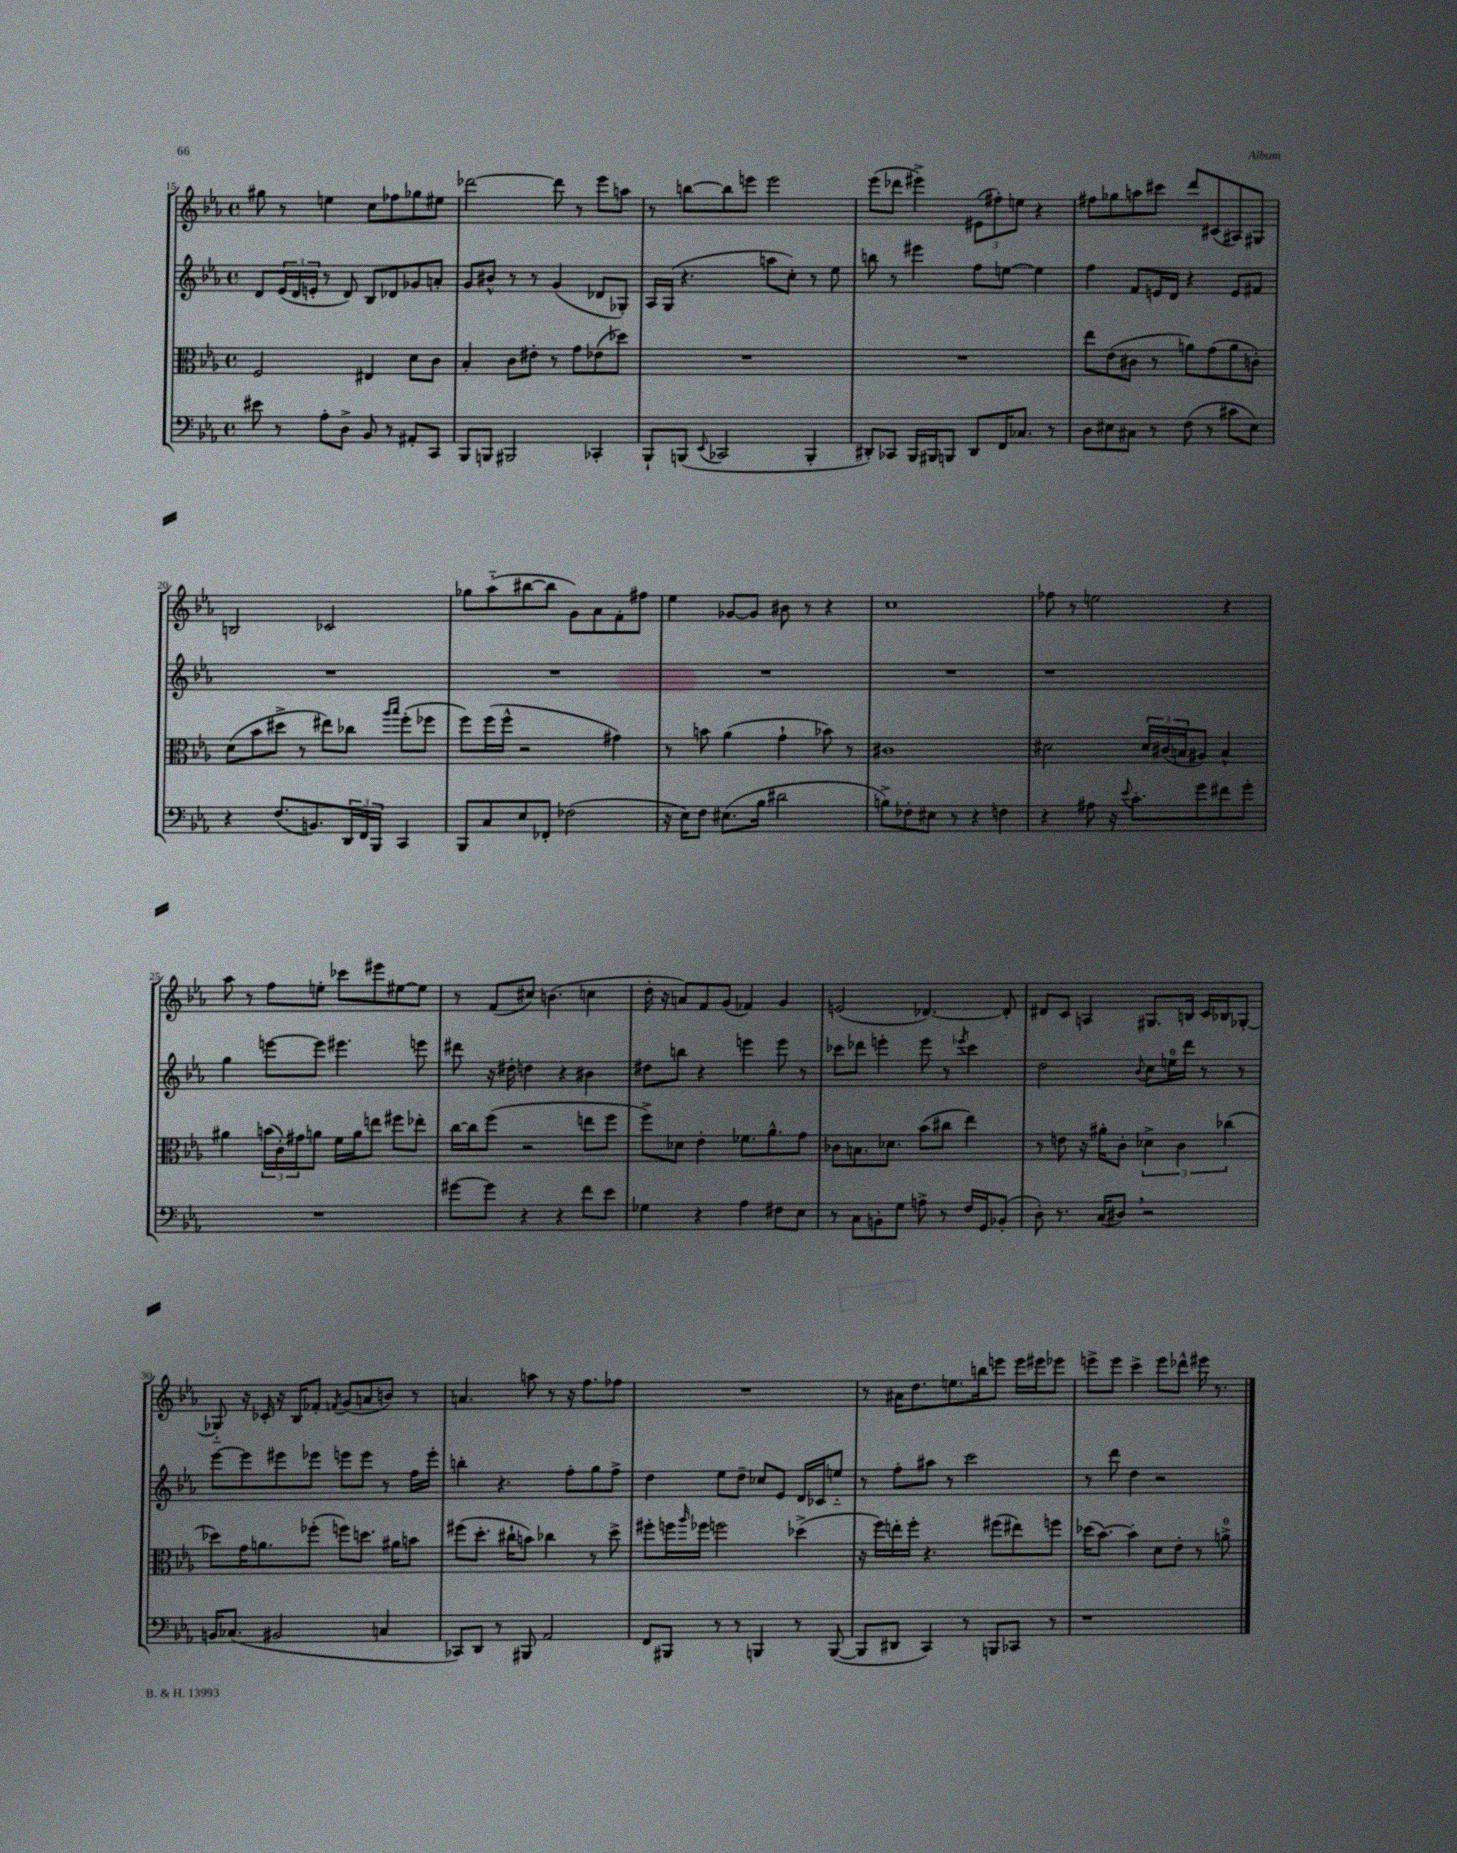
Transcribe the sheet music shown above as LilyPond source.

<<
\new StaffGroup <<
\new Staff = "s0" {
    \clef treble \key ees \major \defaultTimeSignature \time 4/4
    gis''8 r8 e''4 c''8 fes''8 ges''8 eis''8 |
    des'''2~ des'''8 r8 ees'''8 a''8 |
    r8 b''8~ b''8 e'''8 e'''2 |
    ees'''8( des'''8 eis'''4->) \tuplet 3/2 { eis'8( fis''8-.) e''8 } r4 |
    fis''8 ges''8 a''8 cis'''8 d'''8 cis'8( ais8) gis8 |
    b2 ces'2 |
    ges''8 aes''8-_( bis''8~ bis''8 g'8) aes'8 f'8-. fis''8 |
    ees''4 ges'8~ ges'8 bis'8 r8 r4 |
    c''1 |
    fes''8 r8 e''2 r4 |
    aes''8 r8 f''8 e''8-. ces'''8 eis'''8 eis''8~ eis''8 |
    r8 f'8( cis''8) b'4.( c''4 |
    d''16-. r16 a'8) f'8 g'8( fes'4) g'4 |
    e'2( des'4.~) des'8-. |
    dis'8 c'8 a4 gis8. b16 c'16 bes16 ges8~-. |
    ges8-_ r16 ces'16-. r16 bes16 fes'8-. \acciaccatura { f'8 } g'8( a'8 b'8) r8 |
    a'4. a''8 r8 r16 f''8. fes''8 |
    R1 |
    r8 ais'16 d''8. e''8. b''16 e'''8 e'''16 eis'''16 ees'''8 |
    e'''8-> e'''8 c'''4-> e'''8 des'''8-^ eis'''16 r8. \bar "|." |
}
\new Staff = "s1" {
    \clef treble \key ees \major \defaultTimeSignature \time 4/4
    d'8 \tuplet 3/2 { ees'16( d'16 e'16-. } r8 d'8) bes8 des'8 ges'8 a'8-. |
    g'8 bis'8-^ r8 r8 g'4( des'8 ges8-.) |
    aes16 g16( r4. a''8 c''8-.) r8 ees''8 |
    b''8 r8 eis'''4 f''8 e''8~ e''4 |
    f''4 f'8 e'16 d'16 r4 e'8 fis'8 |
    R1 |
    R1 |
    R1 |
    R1 |
    r1 |
    g''4 e'''8~ e'''8 eis'''4. e'''8 |
    dis'''8 r16 dis''16-. d''4 r4 bis'4 |
    dis''8 b''8 r4 e'''4 e'''8 r8 |
    ces'''8 des'''8 e'''4-. e'''8 r8 \acciaccatura { ees'''8 } ces'''4 |
    d''2 \appoggiatura { bes'8 } c''8 e''16-0 d'''16 r8 r8 |
    ees'''8~ ees'''8 eis'''8 ees'''8 e'''8 e'''8 r8 f''16 e'''16-. |
    b''4-. r4. f''8-. g''8 f''8-> |
    d''4 ees''8 d''8-- ces''8 ees'8 d'16 ces'16 e''8-_ |
    r8 f''8-. ais''8 r8 c'''2 |
    r8 d'''8 d''4 r2 \bar "|." |
}
\new Staff = "s2" {
    \clef alto \key ees \major \defaultTimeSignature \time 4/4
    f2 eis4 d'8 c'8 |
    bes4-. c'8 eis'8-. r8 g'8 ees'8( des''8) |
    R1 |
    R1 |
    ees''8 ees'8( cis'8 r8 a'8) g'8( a'8 c'8-.) |
    d'8( bes'8 dis''8-> r8 eis''8) ces''8 \grace { aes''16 bes''16 } f''8-.( fes''8 |
    f''8) f''16( f''16-^ r2 gis'4) |
    r8 b'8 aes'4( g'4-! bes'8) r8 |
    cis'1 |
    dis'2 \tuplet 3/2 { dis'16 cis'16( b16 } ais8) b4-^ |
    ais'4 \tuplet 3/2 { b'16( c'16-.) gis'16 } a'8 f'16 a'16 e''8 fis''8 ees''8-. |
    c''16~ c''16 f''8( r2 e''8 f''8 |
    f''8->) des'8 ees'4-. fes'8. aes'8.-^ g'8 |
    ces'8 b8. des'8. bes'8( cis''8 ees''4) |
    r8 e'8 r16 ais'16-. c'8-. \tuplet 3/2 { des'4-> c'4 ces''4( } |
    des''8) g'16 a'8. fes''8-.( f''8) d''8. ais'16 b'8 |
    fis''8( d''8.-. cis''16-! b'8) ces''4 r8 d''8-> |
    fis''8-. f''16 \grace { aes''16 } fes''16 f''2 des''4->( |
    r16 f''16) e''16-. f''16-. r4. fis''8( eis''8) f''8 |
    des''16( bes'8.~) bes'4-. d'8 ees'8-. r8 a'8-0-> \bar "|." |
}
\new Staff = "s3" {
    \clef bass \key ees \major \defaultTimeSignature \time 4/4
    eis'8 r8 aes8-. d8-> bes,8 r8 ais,8-. c,8 |
    bes,,8 b,,8 bis,,2 ces,4-. |
    bes,,8-! b,,8( \appoggiatura { ees,8 } ces,2 b,,4-. |
    dis,8-.) ces,8 bes,,16 bis,,16 b,,8 dis,8 f,16 ces8. r8 |
    d8 eis8 cis8 r8 f8( r8 cis'8 eis8) |
    r4 f8.( b,8.) \tuplet 3/2 { d,16 f,16 bes,,16 } c,4 |
    bes,,8 c8 ees8 fes,8-. fes2( |
    r16 ees16) f8 eis8.( bes16 dis'2 |
    b8->) fes8-. eis8 r8 r4 f4 |
    r4 ais8 r16 \appoggiatura { ees'8 } c'8.-. g'8 fis'8 g'8-. |
    R1 |
    gis'8~ gis'8 r4 r4 f'8 ees'8 |
    ges4 r4 aes4 fis8 ees8 |
    r8 c8 b,8-. g8 a8-> r8 f16 g,16 bes,8-.( |
    d8-.) r8. c16( dis8) \breathe r2 |
    b,16 ces8.( bis,2 c4 |
    ces,8) d,8 r8 bis,,8 aes,2 |
    f,8 bis,,8 r8 r8 b,,4 r8 b,,8~( |
    b,,8 dis,8 c,4) r8 b,,8 ces,8 r8 |
    r1 \bar "|." |
}
>>
>>
\layout { \context { \Score currentBarNumber = #15 } }
